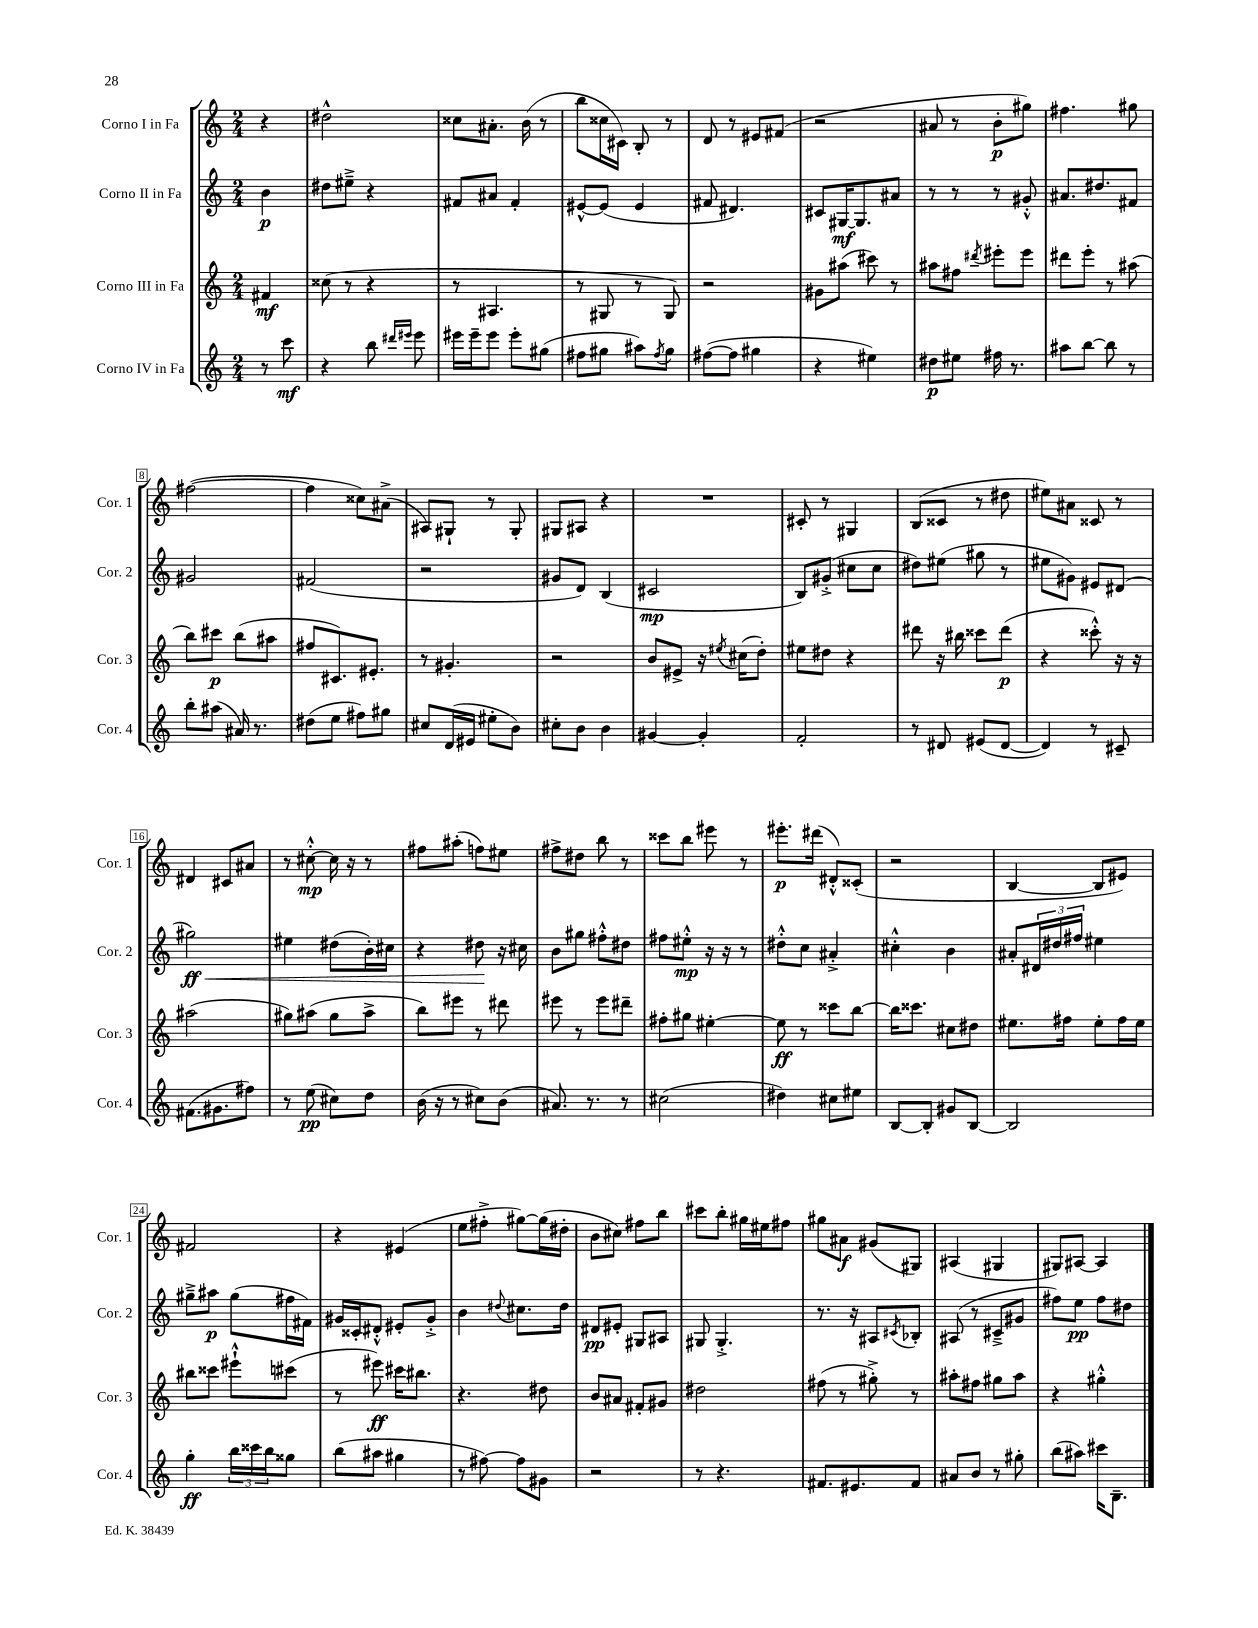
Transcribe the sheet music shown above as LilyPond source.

<<
\new StaffGroup <<
\new Staff = "s0" \with { instrumentName = "Corno I in Fa" shortInstrumentName = "Cor. 1" } {
    \clef treble \key c \major \numericTimeSignature \time 2/4 \partial 4
    r4 |
    dis''2-^ |
    cisis''8 ais'8.-. b'16( r8 |
    b''8 cisis''16 cis'16) b8-. r8 |
    d'8 r8 eis'8 fis'8( |
    r2 |
    ais'8 r8 b'8-.\p gis''8) |
    fis''4. gis''8 |
    fis''2~( |
    fis''4 cisis''8) ais'8->( |
    ais8) gis8-! r8 gis8-. |
    gis8 ais8 r4 |
    R2 |
    cis'8-. r8 gis4 |
    b8( cisis'8 r8 dis''8 |
    eis''8) ais'8 cisis'8 r8 |
    dis'4 cis'8 ais'8 |
    r8 cis''8~-.-^\mp cis''16 r16 r8 |
    fis''8 ais''8-.( f''8) eis''8 |
    fis''8-> dis''8 b''8 r8 |
    cisis'''8 b''8 eis'''8 r8 |
    eis'''8.-.\p dis'''16( dis'8-.-^) cisis'8-.( |
    r2 |
    b4~ b8 eis'8) |
    fis'2 |
    r4 eis'4( |
    e''8 fis''8-.-> gis''8~) gis''16( dis''16-. |
    b'8 cis''8) fis''8 b''8 |
    cis'''8 b''8-. gis''16 eis''16 fis''8 |
    gis''8 ais'8\f gis'8( gis8) |
    ais4( gis4 |
    gis8) ais8~ ais4 \bar "|." |
}
\new Staff = "s1" \with { instrumentName = "Corno II in Fa" shortInstrumentName = "Cor. 2" } {
    \clef treble \key c \major \numericTimeSignature \time 2/4 \partial 4
    b'4\p |
    dis''8 eis''8---> r4 |
    fis'8 ais'8 fis'4-. |
    eis'8~-^ eis'8( eis'4 |
    fis'8 dis'4.) |
    cis'8 gis16~\mf gis8. ais'8 |
    r8 r8 r8 gis'8-.-^ |
    ais'8. dis''8. fis'8 |
    gis'2 |
    fis'2( |
    r2 |
    gis'8 d'8) b4( |
    cis'2\mp |
    b8) gis'8-.->( cis''8 cis''8 |
    dis''8) eis''8( gis''8 r8 |
    eis''8 gis'8) eis'8 dis'8( |
    gis''2\ff\<) |
    eis''4 dis''8( b'16-.) cis''16 |
    r4 dis''8\! r16 cis''16 |
    b'8 gis''8 fis''8-.-^ dis''8 |
    fis''8 eis''8-.-^\mp r16 r16 r8 |
    dis''8-.-^ c''8 ais'4-.-> |
    cis''4-.-^ b'4 |
    ais'8-. \tuplet 3/2 { dis'16 dis''16 fis''16 } eis''4 |
    gis''8---> ais''8\p gis''8( fis''16 fis'16) |
    gis'16 cisis'16-. dis'8-.-^ eis'8-. gis'8-.-> |
    b'4 \appoggiatura { dis''8 } cis''8. dis''16 |
    dis'8\pp eis'8-. gis8 ais8 |
    gis8 gis4.-.-> |
    r8. r16 ais8 \acciaccatura { cis'8 } bes8-. |
    ais8( r8 cis'8---> gis'8 |
    fis''8) e''8\pp fis''8 dis''8 \bar "|." |
}
\new Staff = "s2" \with { instrumentName = "Corno III in Fa" shortInstrumentName = "Cor. 3" } {
    \clef treble \key c \major \numericTimeSignature \time 2/4 \partial 4
    fis'4\mf |
    cisis''8( r8 r4 |
    r8 ais4. |
    r8 gis8 r8 gis8) |
    r2 |
    gis'8 ais''8( cis'''8) r8 |
    ais''8 fis''8 \acciaccatura { dis'''8 } eis'''8-. eis'''8 |
    dis'''8 e'''8-. r8 ais''8( |
    b''8) cis'''8\p b''8( ais''8 |
    fis''8 cis'8.) eis'8.-. |
    r8 gis'4.-. |
    r2 |
    b'8 eis'8-> r16 \acciaccatura { eis''8 } cis''16( d''8-.) |
    eis''8 dis''8 r4 |
    dis'''8 r16 bis''16 cisis'''8 dis'''8\p( |
    r4 cisis'''8-.-^) r16 r16 |
    ais''2( |
    gis''8) ais''8( gis''8 ais''8-> |
    b''8) eis'''8 r8 dis'''8 |
    eis'''8 r8 eis'''8 dis'''8-- |
    fis''8-. gis''8 eis''4~-. |
    eis''8\ff r8 cisis'''8 b''8~ |
    b''16 cisis'''8. cis''8 dis''8 |
    eis''8. fis''16 eis''8-. fis''16 eis''16 |
    bis''8 cisis'''8 eis'''8-!-^ cis'''8( |
    r8 eis'''8\ff) cis'''16 bis''8. |
    r4. dis''8 |
    b'8 ais'8 fis'8-. gis'8 |
    dis''2 |
    fis''8( r8 gis''8-.->) r8 |
    ais''8-. fis''8 gis''8 ais''8 |
    r4 gis''4-.-^ \bar "|." |
}
\new Staff = "s3" \with { instrumentName = "Corno IV in Fa" shortInstrumentName = "Cor. 4" } {
    \clef treble \key c \major \numericTimeSignature \time 2/4 \partial 4
    r8 c'''8\mf |
    r4 b''8 \grace { dis'''16 eis'''16 } eis'''8 |
    eis'''16 eis'''16-- eis'''8 eis'''8-. gis''8( |
    fis''8 gis''8 ais''8) \acciaccatura { fis''8 } gis''8 |
    fis''8~( fis''8 gis''4 |
    r4 eis''4) |
    dis''8\p eis''8 fis''16 r8. |
    ais''8 b''8~ b''8 r8 |
    b''8-. ais''8( ais'16) r8. |
    dis''8( e''8 fis''8) gis''8 |
    cis''8 d'16( eis'16 eis''8-. b'8) |
    cis''8-. b'8 b'4 |
    gis'4~ gis'4-. |
    f'2-. |
    r8 dis'8 eis'8( dis'8~ |
    dis'4) r8 cis'8-- |
    fis'8.( gis'8. fis''8) |
    r8 e''8\pp( cis''8) d''8 |
    b'16( r16 r8 cis''8) b'8( |
    ais'8.) r8. r8 |
    cis''2( |
    dis''4) cis''8 eis''8 |
    b8~ b8-. gis'8 b8~ |
    b2 |
    g''4-.\ff \tuplet 3/2 { b''16 cisis'''16 b''16 } gisis''8 |
    b''8( ais''8 gis''4 |
    r8 fis''8~) fis''8 gis'8 |
    r2 |
    r8 r4. |
    fis'8. eis'8. fis'8 |
    ais'8 b'8 r8 gis''8-. |
    b''8( ais''8) cis'''16 b8.-- \bar "|." |
}
>>
>>
\layout { \context { \Score \override BarNumber.stencil = #(make-stencil-boxer 0.1 0.3 ly:text-interface::print) } }
